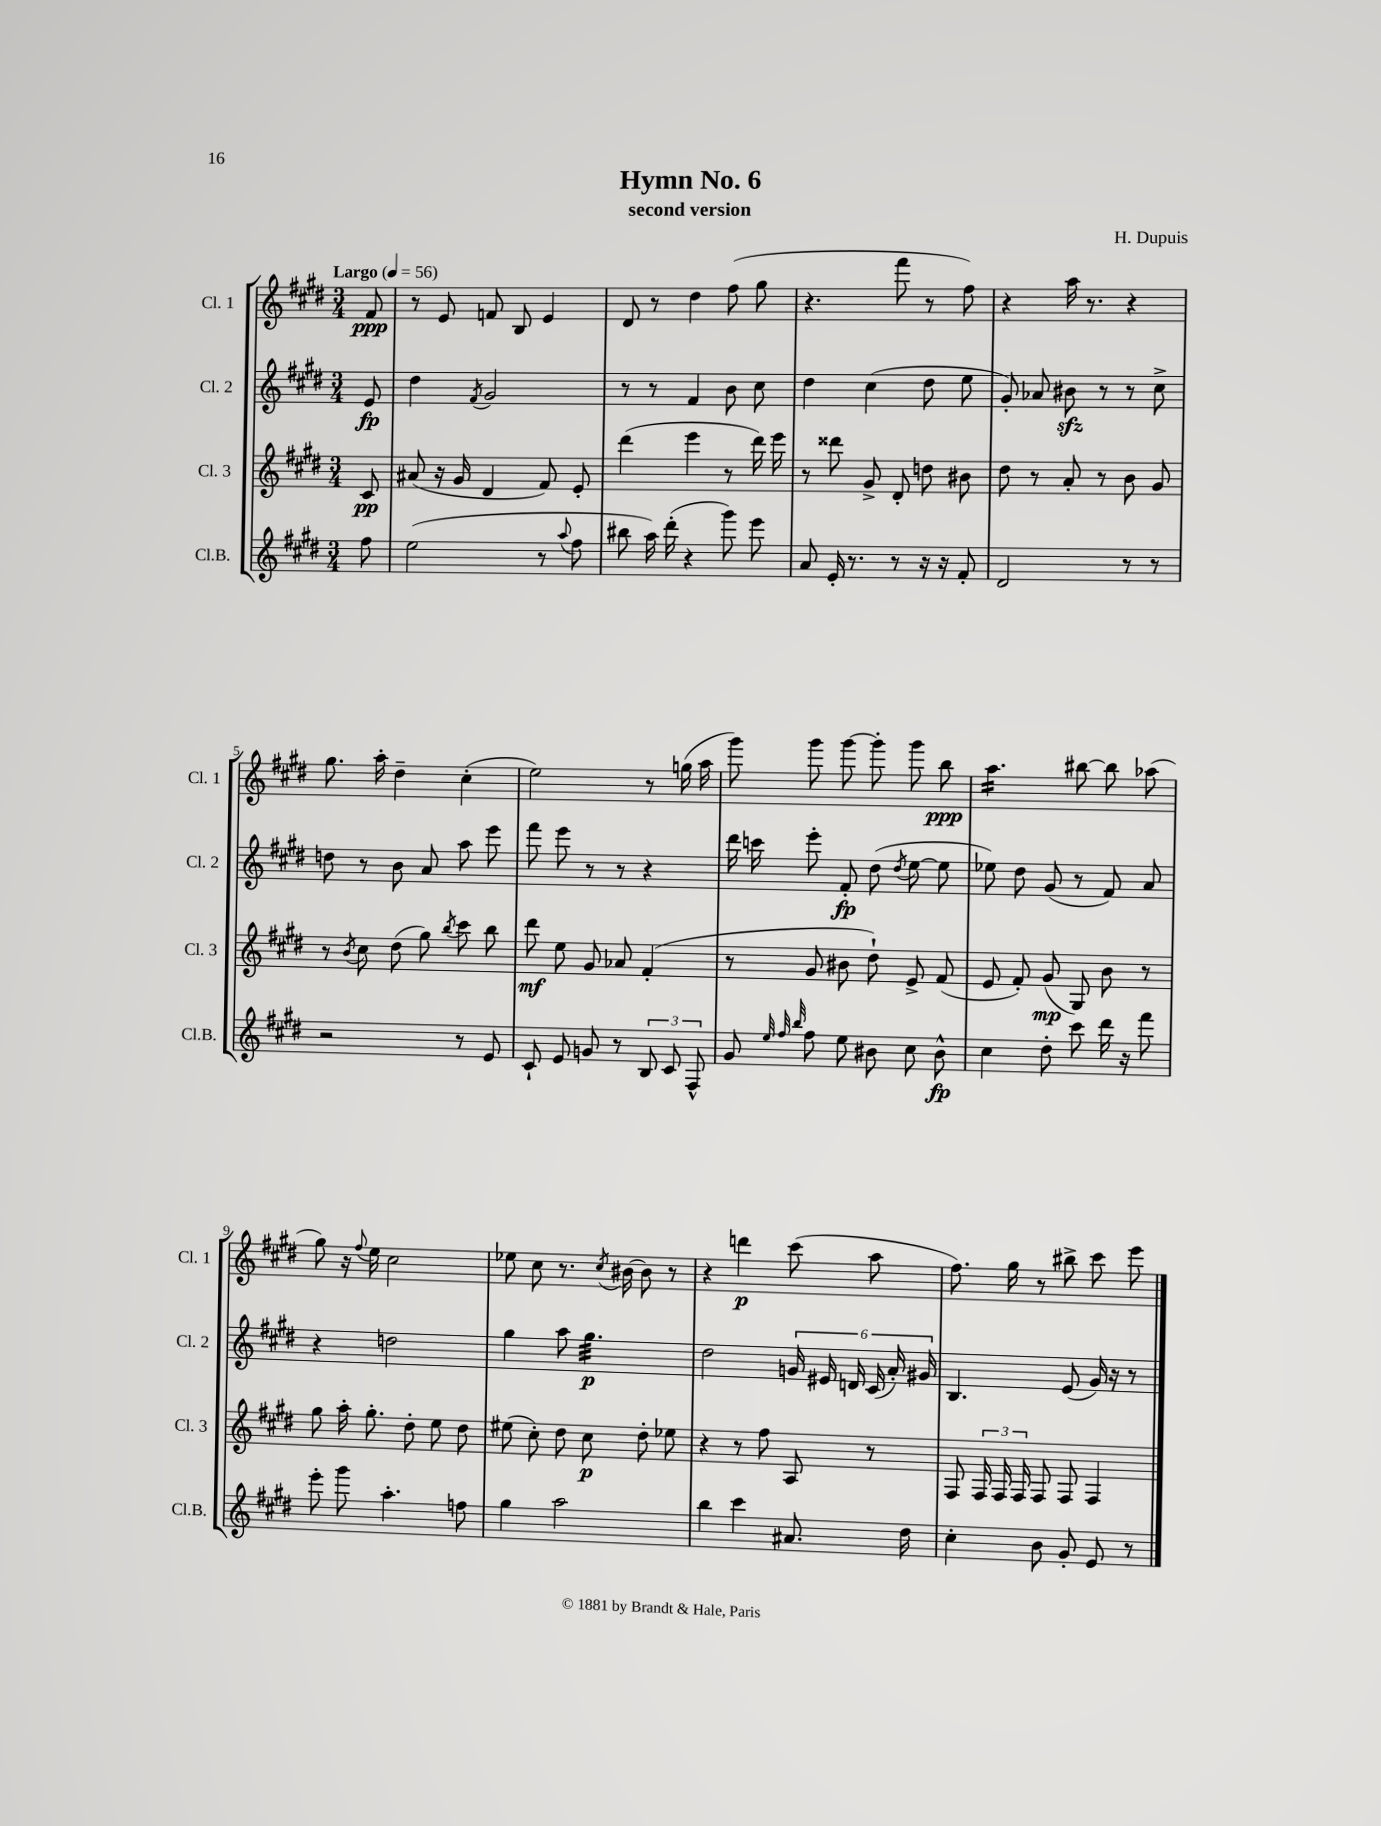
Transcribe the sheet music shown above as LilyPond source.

\header { title = "Hymn No. 6" composer = "H. Dupuis" subtitle = "second version" }
<<
\new StaffGroup <<
\new Staff = "s0" \with { instrumentName = "Cl. 1" shortInstrumentName = "Cl. 1" } {
    \clef treble \key e \major \numericTimeSignature \time 3/4 \partial 8 \tempo "Largo" 4 = 56
    \autoBeamOff fis'8\ppp |
    r8 e'8 f'8 b8 e'4 |
    dis'8 r8 dis''4 fis''8( gis''8 |
    r4. fis'''8 r8 fis''8) |
    r4 a''16 r8. r4 |
    gis''8. a''16-. dis''4-- cis''4-.( |
    e''2) r8 g''16( a''16 |
    gis'''8) gis'''8 gis'''8~ gis'''8-. gis'''8 b''8\ppp |
    a''4.:16 bis''8~ bis''8 aes''8( |
    gis''8) r16 \appoggiatura { fis''8 } e''16 cis''2 |
    ees''8 cis''8 r8. \acciaccatura { cis''8 } bis'16~ bis'8 r8 |
    r4 d'''4\p cis'''8( a''8 |
    fis''8.) gis''16 r8 bis''8-> cis'''8 e'''8 \bar "|." |
}
\new Staff = "s1" \with { instrumentName = "Cl. 2" shortInstrumentName = "Cl. 2" } {
    \clef treble \key e \major \numericTimeSignature \time 3/4 \partial 8
    \autoBeamOff e'8\fp |
    dis''4 \acciaccatura { fis'8 } gis'2 |
    r8 r8 fis'4 b'8 cis''8 |
    dis''4 cis''4( dis''8 e''8 |
    gis'8-.) aes'8 bis'8\sfz r8 r8 cis''8-> |
    d''8 r8 b'8 a'8 a''8 e'''8 |
    fis'''8 e'''8 r8 r8 r4 |
    dis'''16 c'''16 e'''8-. fis'8-.\fp dis''8( \acciaccatura { dis''8 } e''8~ e''8 |
    ees''8) dis''8 gis'8( r8 fis'8) a'8 |
    r4 d''2 |
    gis''4 a''8 gis''4.:32\p |
    dis''2 \tuplet 6/4 { g'16 eis'16 d'16 cis'16( a'16-.) gis'16 } |
    b4. e'8( gis'16) r16 r8 \bar "|." |
}
\new Staff = "s2" \with { instrumentName = "Cl. 3" shortInstrumentName = "Cl. 3" } {
    \clef treble \key e \major \numericTimeSignature \time 3/4 \partial 8
    \autoBeamOff cis'8\pp |
    ais'8( r16 gis'16 dis'4 fis'8) e'8-. |
    dis'''4( e'''4 r8 dis'''16) e'''16 |
    r8 disis'''8 gis'8-> dis'8-. d''8 bis'8 |
    dis''8 r8 a'8-. r8 b'8 gis'8 |
    r8 \acciaccatura { b'8 } cis''8 dis''8( gis''8) \acciaccatura { b''8 } cis'''8 b''8 |
    dis'''8\mf e''8 gis'8 aes'8 fis'4-.( |
    r8 gis'8 bis'8 dis''8-!) e'8-> fis'8( |
    e'8 fis'8-.) gis'8\mp( gis8) b'8 r8 |
    gis''8 a''16-. gis''8.-. dis''8-. e''8 dis''8 |
    eis''8( cis''8-.) dis''8 cis''8\p dis''8-. ees''8 |
    r4 r8 fis''8 a8 r8 |
    fis8 \tuplet 3/2 { fis16 fis16 fis16 } fis8 fis8 fis4 \bar "|." |
}
\new Staff = "s3" \with { instrumentName = "Cl.B." shortInstrumentName = "Cl.B." } {
    \clef treble \key e \major \numericTimeSignature \time 3/4 \partial 8
    \autoBeamOff fis''8 |
    e''2( r8 \appoggiatura { a''8 } fis''8 |
    bis''8 a''16) dis'''16-.( r4 gis'''8) e'''8 |
    a'8 e'16-. r8. r8 r16 r16 fis'8-. |
    dis'2 r8 r8 |
    r2 r8 e'8 |
    cis'8-! e'8 g'8 r8 \tuplet 3/2 { b8 cis'8 fis8-^ } |
    gis'8 \grace { e''32 fis''32 b''32 } fis''8 e''8 bis'8 cis''8 bis'8-^\fp |
    cis''4 dis''8-. cis'''8 dis'''16 r16 fis'''8 |
    e'''8-. gis'''8 a''4.-. f''8 |
    gis''4 a''2 |
    b''4 cis'''4 ais'8. dis''16 |
    cis''4-. b'8 gis'8-. e'8 r8 \bar "|." |
}
>>
>>
